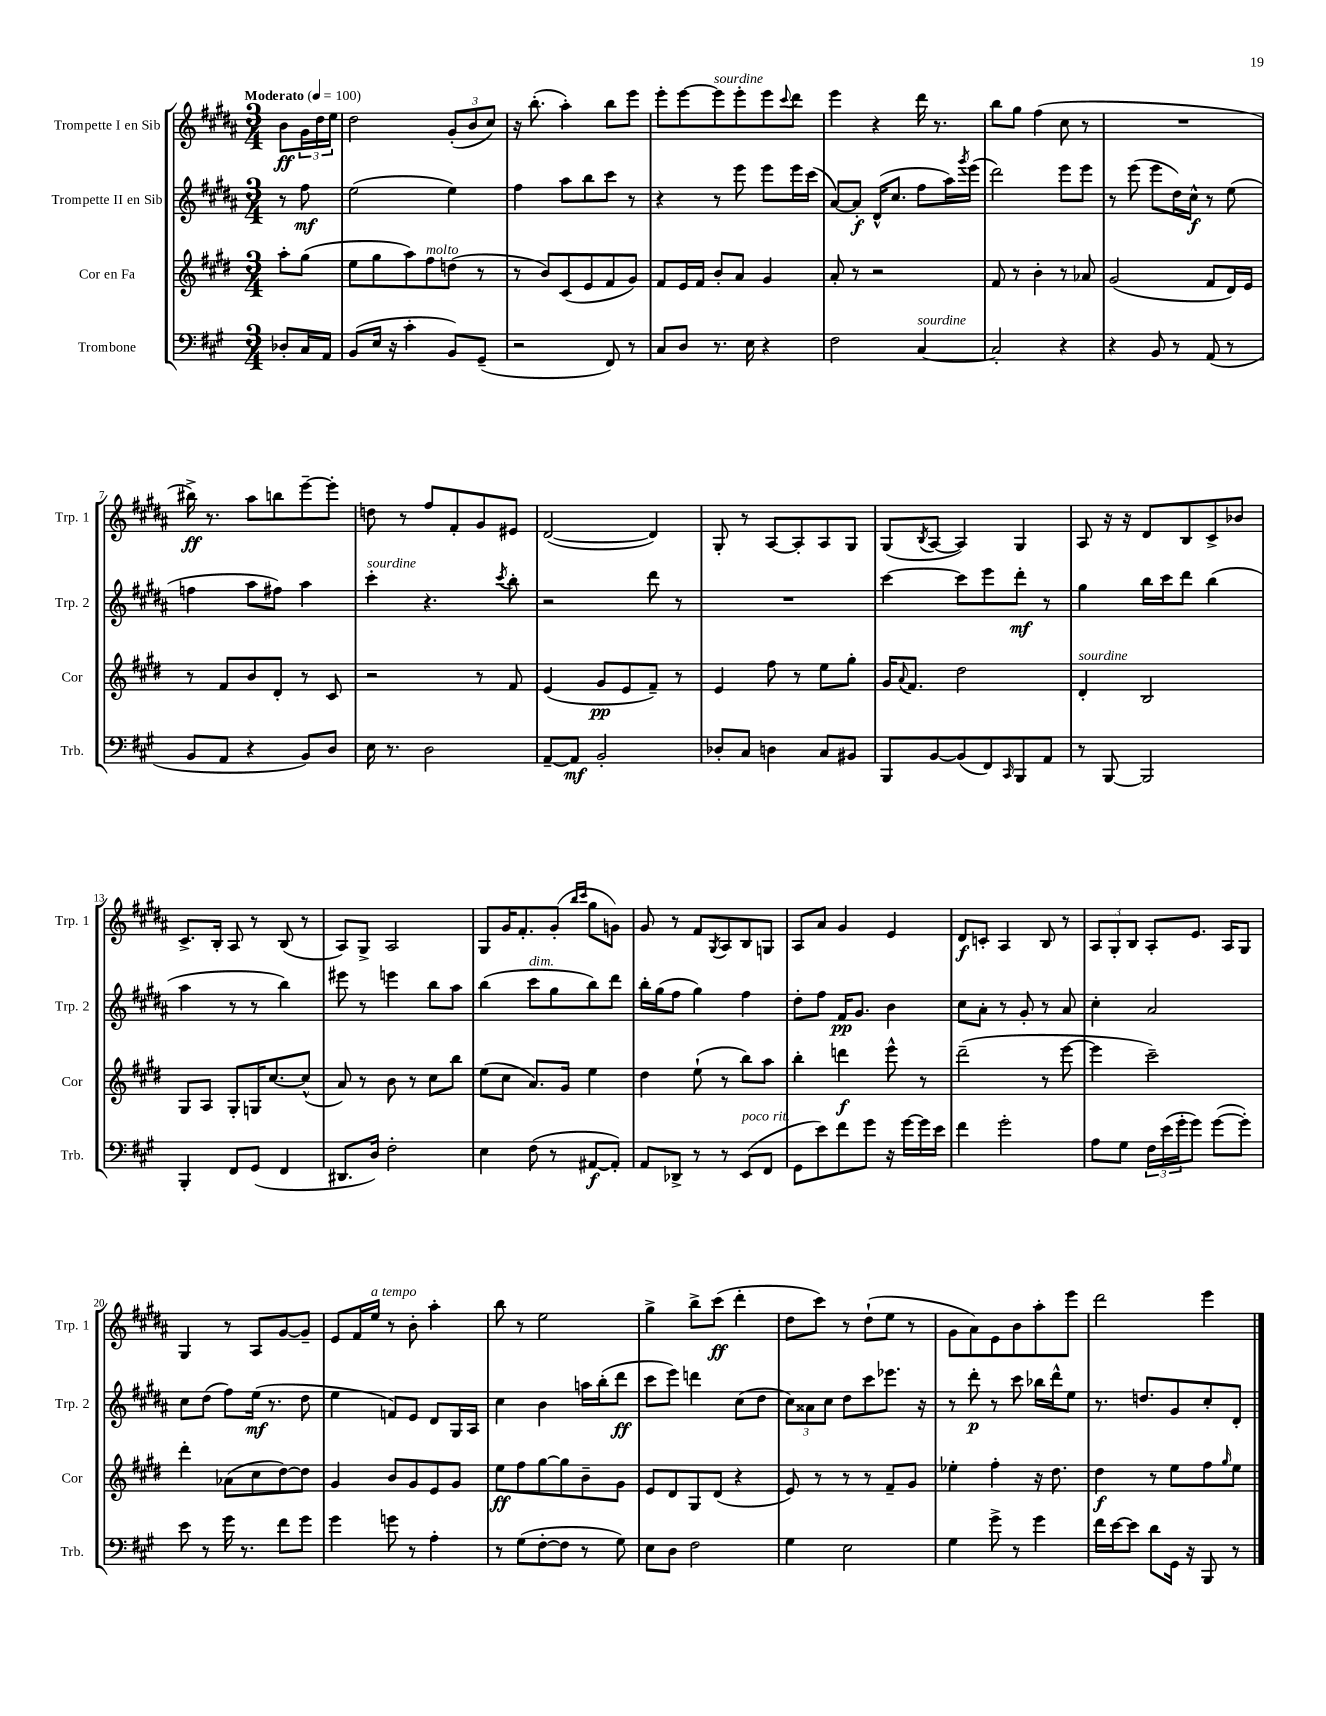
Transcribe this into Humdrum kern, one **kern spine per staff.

**kern	**dynam	**kern	**dynam	**kern	**dynam	**kern	**dynam
*part4	*part4	*part3	*part3	*part2	*part2	*part1	*part1
*staff4	*staff4	*staff3	*staff3	*staff2	*staff2	*staff1	*staff1
*I"Trombone	*	*I"Cor en Fa	*	*I"Trompette II en Sib	*	*I"Trompette I en Sib	*
*I'Trb.	*	*I'Cor	*	*I'Trp. 2	*	*I'Trp. 1	*
*clefF4	*	*clefG2	*	*clefG2	*	*clefG2	*
*k[f#c#g#]	*	*k[f#c#g#d#]	*	*k[f#c#g#d#a#]	*	*k[f#c#g#d#a#]	*
*M3/4	*	*M3/4	*	*M3/4	*	*M3/4	*
*MM100	*	*MM100	*	*MM100	*	*MM100	*
=	=	=	=	=	=	=	=
!	!	!	!	!	!	!LO:TX:a:B:t=Moderato	!
8D-X'/L	.	8aa'\L	.	8r	.	8b\L	ff
16C#/L	.	(8gg#\J	.	8ff#\	mf	24g#\L	.
.	.	.	.	.	.	24dd#\	.
16AA/JJ	.	.	.	.	.	.	.
.	.	.	.	.	.	24ee\JJ	.
=1	=1	=1	=1	=1	=1	=1	=1
(8BB/L	.	8ee\L	.	(2ee\	.	2dd#\	.
16E/Jk	.	8gg#\	.	.	.	.	.
16r	.	.	.	.	.	.	.
4c#'\	.	8aa\)	.	.	.	.	.
!	!	!LO:TX:a:i:t=molto	!	!	!	!	!
.	.	8ff#\	.	.	.	.	.
8BB/L)	.	(8ddn\J	.	4ee\)	.	(12g#'/L	.
.	.	.	.	.	.	12b/	.
(8GG#~/J	.	8r	.	.	.	.	.
.	.	.	.	.	.	12cc#/J)	.
=2	=2	=2	=2	=2	=2	=2	=2
2r	.	8r	.	4ff#\	.	16r	.
.	.	.	.	.	.	(8.bb'\	.
.	.	8b/L)	.	.	.	.	.
.	.	(8c#/	.	8aa#\L	.	4aa#'\)	.
.	.	8e/	.	8bb\	.	.	.
8FF#/)	.	8f#/	.	8ccc#\J	.	8bb\L	.
8r	.	8g#/J)	.	8r	.	8eee\J	.
=3	=3	=3	=3	=3	=3	=3	=3
8C#/L	.	8f#/L	.	4r	.	8eee'\L	.
8D/J	.	16e/L	.	.	.	[8eee\	.
.	.	16f#/JJ	.	.	.	.	.
!	!	!	!	!	!	!LO:TX:a:i:t=sourdine	!
8.r	.	8b'/L	.	8r	.	8eee\]	.
.	.	8a/J	.	8eee\	.	8eee'\	.
16E\	.	.	.	.	.	.	.
4r	.	4g#/	.	8eee\L	.	8eee\	.
.	.	.	.	.	.	8qqccc#/	.
.	.	.	.	16eee\L	.	8ddd#\J	.
.	.	.	.	(16ccc#\JJ	.	.	.
=4	=4	=4	=4	=4	=4	=4	=4
2F#\	.	8a'/	.	[8a#/L)	.	4eee\	.
.	.	8r	.	8a#'/J]	f	.	.
.	.	2r	.	(16d#^^/KL	.	4r	.
.	.	.	.	8.cc#/J	.	.	.
!LO:TX:a:i:t=sourdine	!	!	!	!	!	!	!
[4C#/	.	.	.	8ff#\L	.	16ddd#\	.
.	.	.	.	.	.	8.r	.
.	.	.	.	16aa#\L)	.	.	.
.	.	.	.	8qggg#/	.	.	.
.	.	.	.	(16eee\JJ	.	.	.
=5	=5	=5	=5	=5	=5	=5	=5
2C#'/]	.	8f#/	.	2ddd#\)	.	8bb\L	.
.	.	8r	.	.	.	8gg#\J	.
.	.	4b'\	.	.	.	(4ff#\	.
4r	.	8r	.	8eee\L	.	8cc#\	.
.	.	8a-X/	.	8eee\J	.	8r	.
=6	=6	=6	=6	=6	=6	=6	=6
4r	.	(2g#/	.	8r	.	2.r	.
.	.	.	.	(8eee\	.	.	.
8BB/	.	.	.	8eee\L	.	.	.
8r	.	.	.	16dd#\L)	.	.	.
.	.	.	.	16cc#^^\JJ	f	.	.
(8AA/	.	8f#/L	.	8r	.	.	.
8r	.	16d#/L)	.	(8ee\	.	.	.
.	.	16e/JJ	.	.	.	.	.
!!LO:LB:g=z
=7	=7	=7	=7	=7	=7	=7	=7
8BB/L	.	8r	.	4ffn\	.	16bb#X^\)	ff
.	.	.	.	.	.	8.r	.
8AA/J	.	8f#/L	.	.	.	.	.
4r	.	8b/	.	8aa#\L	.	8aa#\L	.
.	.	8d#'/J	.	8ff#X\J)	.	8bbn\	.
8BB/L)	.	8r	.	4aa#\	.	[8eee~\	.
8D/J	.	8c#/	.	.	.	8eee'\J]	.
=8	=8	=8	=8	=8	=8	=8	=8
!	!	!	!	!LO:TX:a:i:t=sourdine	!	!	!
16E\	.	2r	.	4ccc#'\	.	8ddn\	.
8.r	.	.	.	.	.	.	.
.	.	.	.	.	.	8r	.
2D\	.	.	.	4.r	.	8ff#/L	.
.	.	.	.	.	.	8f#'/	.
.	.	8r	.	.	.	8g#/	.
.	.	.	.	8qccc#/	.	.	.
.	.	8f#/	.	8bb'\	.	8e#X/J	.
=9	=9	=9	=9	=9	=9	=9	=9
[8AA~/L	.	(4e/	.	2r	.	([2d#/	.
8AA/J]	mf	.	.	.	.	.	.
2BB'/	.	8g#/L	pp	.	.	.	.
.	.	8e/	.	.	.	.	.
.	.	8f#~/J)	.	8ddd#\	.	4d#/])	.
.	.	8r	.	8r	.	.	.
=10	=10	=10	=10	=10	=10	=10	=10
8D-X'/L	.	4e/	.	2.r	.	8G#'/	.
8C#/J	.	.	.	.	.	8r	.
4Dn\	.	8ff#\	.	.	.	[8A#/L	.
.	.	8r	.	.	.	8A#'/]	.
8C#/L	.	8ee\L	.	.	.	8A#/	.
8BB#X/J	.	8gg#'\J	.	.	.	8G#/J	.
=11	=11	=11	=11	=11	=11	=11	=11
8BBB/L	.	16g#/KL	.	[4ccc#\	.	(8G#/L	.
.	.	8qqa/	.	.	.	.	.
.	.	8.f#/J	.	.	.	.	.
.	.	.	.	.	.	8qB/	.
[8BB/	.	.	.	.	.	[8A#/J	.
(8BB/]	.	2dd#\	.	8ccc#\L]	.	4A#/])	.
8FF#/)	.	.	.	8eee\	.	.	.
16qqCC#/	.	.	.	.	.	.	.
8BBB/	.	.	.	8ddd#'\J	mf	4G#/	.
8AA/J	.	.	.	8r	.	.	.
=12	=12	=12	=12	=12	=12	=12	=12
!	!	!LO:TX:a:i:t=sourdine	!	!	!	!	!
8r	.	4d#'/	.	4gg#\	.	8A#/	.
[8BBB/	.	.	.	.	.	16r	.
.	.	.	.	.	.	16r	.
2BBB/]	.	2B/	.	16bb\LL	.	8d#/L	.
.	.	.	.	16ccc#\J	.	.	.
.	.	.	.	8ddd#\J	.	8B/	.
.	.	.	.	(4bb\	.	8c#^/	.
.	.	.	.	.	.	8b-X/J	.
!!LO:LB:g=z
=13	=13	=13	=13	=13	=13	=13	=13
4BBB'/	.	8G#/L	.	4aa#\	.	8.c#^/L	.
.	.	8A/J	.	.	.	.	.
.	.	.	.	.	.	16B'/Jk	.
8FF#/L	.	8G#'/L	.	8r	.	8A#/	.
(8GG#/J	.	16Gn/K	.	8r	.	8r	.
.	.	[8.cc#/	.	.	.	.	.
4FF#/	.	.	.	4bb\)	.	(8B/	.
.	.	(8cc#^^/J]	.	.	.	8r	.
=14	=14	=14	=14	=14	=14	=14	=14
8.DD#X/L	.	8a/)	.	8eee#X\	.	8A#/L)	.
.	.	8r	.	8r	.	8G#^/J	.
16D/Jk)	.	.	.	.	.	.	.
2F#'\	.	8b\	.	4eeen\	.	2A#/	.
.	.	8r	.	.	.	.	.
.	.	8cc#\L	.	8bb\L	.	.	.
.	.	8bb\J	.	8aa#\J	.	.	.
=15	=15	=15	=15	=15	=15	=15	=15
4E\	.	(8ee\L	.	(4bb\	.	8G#/L	.
.	.	8cc#\J	.	.	.	16g#/K	.
.	.	.	.	.	.	8.f#'/	.
!	!	!	!	!LO:TX:a:i:t=dim.	!	!	!
(8F#\	.	8.a/L)	.	8ccc#\L	.	.	.
8r	.	.	.	8gg#\	.	(8g#'/J	.
.	.	16g#/Jk	.	.	.	.	.
.	.	.	.	.	.	16qqbb/LL	.
.	.	.	.	.	.	16qqccc#/JJ	.
[8AA#X/L	f	4ee\	.	8bb\)	.	8gg#\L	.
8AA#'/J])	.	.	.	8ddd#\J	.	8gn\J)	.
=16	=16	=16	=16	=16	=16	=16	=16
8AA/L	.	4dd#\	.	16bb'\LL	.	8g#/	.
.	.	.	.	(16gg#\J	.	.	.
8DD-X^/J	.	.	.	8ff#\J	.	8r	.
8r	.	(8ee`\	.	4gg#\)	.	8f#/L	.
.	.	.	.	.	.	8qG#/	.
8r	.	8r	.	.	.	8A#/	.
!LO:TX:a:i:t=poco rit.	!	!	!	!	!	!	!
(8EE/L	.	8bb\L)	.	4ff#\	.	8B/	.
8FF#/J	.	8aa\J	.	.	.	8Gn/J	.
=17	=17	=17	=17	=17	=17	=17	=17
8GG#\L	.	4bb'\	.	8dd#'\L	.	8A#/L	.
8e\)	.	.	.	8ff#\J	.	8a#/J	.
8f#\	.	4dddn\	f	16f#/KL	pp	4g#/	.
.	.	.	.	8.g#/J	.	.	.
8g#\J	.	.	.	.	.	.	.
16r	.	8eee^^\	.	4b\	.	4e/	.
[16g#\LL	.	.	.	.	.	.	.
16g#\]	.	8r	.	.	.	.	.
16e\JJ	.	.	.	.	.	.	.
=18	=18	=18	=18	=18	=18	=18	=18
4f#\	.	(2ddd#~\	.	8cc#\L	.	8d#/L	f
.	.	.	.	8a#'\J	.	8cn'/J	.
2g#'\	.	.	.	8r	.	4A#/	.
.	.	.	.	8g#'/	.	.	.
.	.	8r	.	8r	.	8B/	.
.	.	[8eee\	.	8a#/	.	8r	.
=19	=19	=19	=19	=19	=19	=19	=19
8A\L	.	4eee\]	.	4cc#'\	.	12A#/L	.
.	.	.	.	.	.	12G#'/	.
8G#\J	.	.	.	.	.	.	.
.	.	.	.	.	.	12B/J	.
24F#\LL	.	2ccc#~\)	.	2a#/	.	8A#'/L	.
(24e\	.	.	.	.	.	.	.
24g#'\J	.	.	.	.	.	.	.
8g#\J)	.	.	.	.	.	8.e/J	.
([8g#\L	.	.	.	.	.	.	.
.	.	.	.	.	.	16A#/KL	.
8g#'\J])	.	.	.	.	.	8G#/J	.
!!LO:LB:g=z
=20	=20	=20	=20	=20	=20	=20	=20
8e\	.	4ddd#'\	.	8cc#\L	.	4G#/	.
8r	.	.	.	(8dd#\J	.	.	.
16g#\	.	(8a-X\L	.	8ff#\L)	.	8r	.
8.r	.	.	.	.	.	.	.
.	.	8cc#\	.	(16ee\Jk	mf	8A#/L	.
.	.	.	.	8.r	.	.	.
8f#\L	.	[8dd#\)	.	.	.	[8g#/	.
8g#\J	.	8dd#\J]	.	8dd#\	.	8g#~/J]	.
=21	=21	=21	=21	=21	=21	=21	=21
4g#\	.	4g#/	.	4ee\	.	8e/L	.
.	.	.	.	.	.	16f#/L	.
!	!	!	!	!	!	!LO:TX:a:i:t=a tempo	!
.	.	.	.	.	.	16ee/JJ	.
8gn\	.	8b/L	.	8fn/L)	.	8r	.
8r	.	8g#/	.	8e/J	.	8b'\	.
4A'\	.	8e/	.	8d#/L	.	4aa#'\	.
.	.	8g#/J	.	16G#/L	.	.	.
.	.	.	.	16A#/JJ	.	.	.
=22	=22	=22	=22	=22	=22	=22	=22
8r	.	8ee\L	ff	4cc#\	.	8bb\	.
(8G#\L	.	8ff#\	.	.	.	8r	.
[8F#'\	.	[8gg#\	.	4b\	.	2ee\	.
8F#\J]	.	8gg#\]	.	.	.	.	.
8r	.	8b~\	.	16aan\LL	.	.	.
.	.	.	.	(16bb'\J	.	.	.
8G#\)	.	8g#\J	.	8ddd#\J	ff	.	.
=23	=23	=23	=23	=23	=23	=23	=23
8E\L	.	8e/L	.	8ccc#\L	.	4gg#^\	.
8D\J	.	8d#/	.	8eee\J)	.	.	.
2F#\	.	8G#/	.	4dddn\	.	8bb^\L	.
.	.	(8d#/J	.	.	.	(8ccc#\J	ff
.	.	4r	.	(8cc#\L	.	4ddd#'\	.
.	.	.	.	8dd#\J	.	.	.
=24	=24	=24	=24	=24	=24	=24	=24
4G#\	.	8e/)	.	12cc#\L)	.	8dd#\L	.
.	.	.	.	12a##X\	.	.	.
.	.	8r	.	.	.	8ccc#\J)	.
.	.	.	.	12cc#\J	.	.	.
2E\	.	8r	.	8dd#\L	.	8r	.
.	.	8r	.	8ccc#\	.	(8dd#`\L	.
.	.	8f#~/L	.	8.eee-X\J	.	8ee\J	.
.	.	8g#/J	.	.	.	8r	.
.	.	.	.	16r	.	.	.
=25	=25	=25	=25	=25	=25	=25	=25
4G#\	.	4ee-X'\	.	8r	.	8g#\L	.
.	.	.	.	8ddd#'\	p	8a#\)	.
8g#^\	.	4ff#'\	.	8r	.	8e\	.
8r	.	.	.	8ccc#\	.	8b\	.
4g#\	.	16r	.	16bb-X\LL	.	8aa#'\	.
.	.	8.dd#\	.	16ddd#^^\J	.	.	.
.	.	.	.	8ee\J	.	8eee\J	.
=26	=26	=26	=26	=26	=26	=26	=26
16f#\LL	.	4dd#\	f	8.r	.	2ddd#\	.
[16e\J	.	.	.	.	.	.	.
8e\J]	.	.	.	.	.	.	.
.	.	.	.	8.ddn/L	.	.	.
8d\L	.	8r	.	.	.	.	.
16GG#\Jk	.	8ee\L	.	8g#/	.	.	.
16r	.	.	.	.	.	.	.
8BBB/	.	8ff#\	.	8cc#'/	.	4eee\	.
.	.	16qqgg#/	.	.	.	.	.
8r	.	8ee\J	.	8d#'/J	.	.	.
==	==	==	==	==	==	==	==
*-	*-	*-	*-	*-	*-	*-	*-
